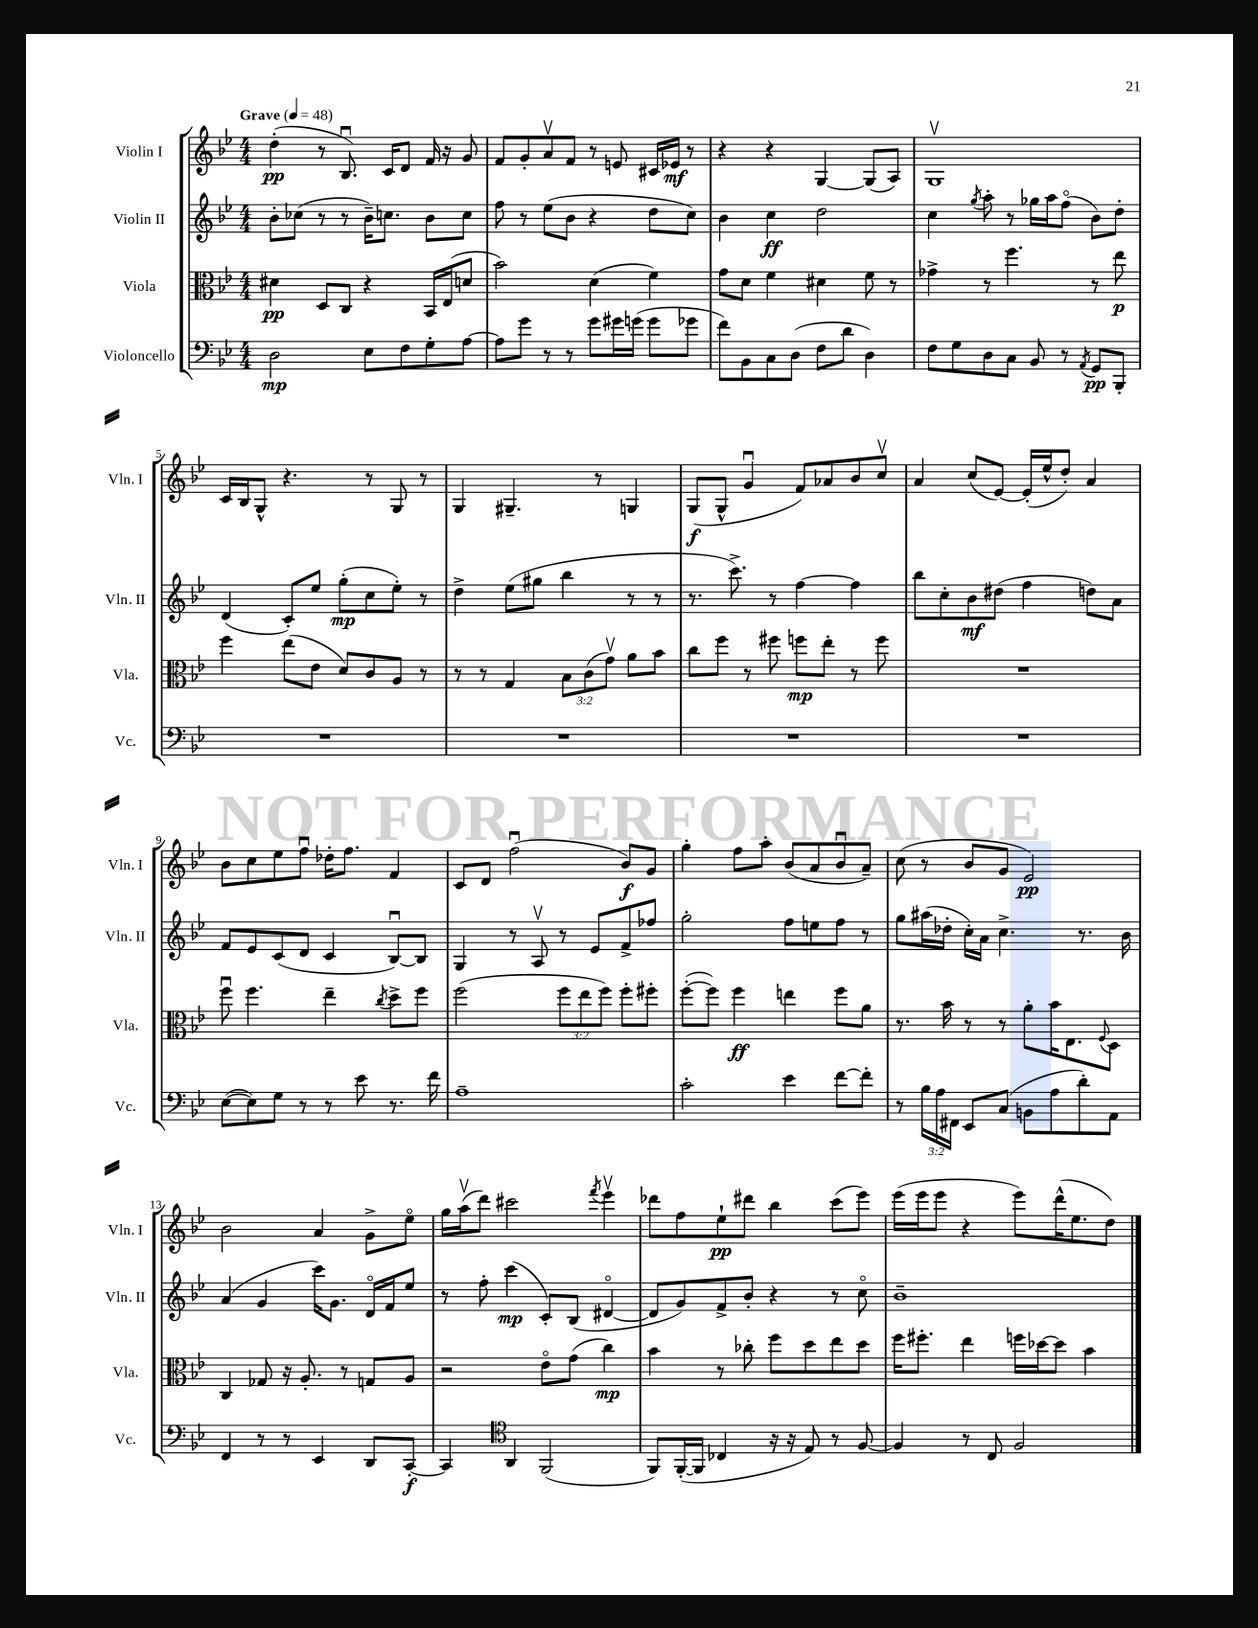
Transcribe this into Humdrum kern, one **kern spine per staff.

**kern	**dynam	**kern	**dynam	**kern	**dynam	**kern	**dynam
*part4	*part4	*part3	*part3	*part2	*part2	*part1	*part1
*staff4	*staff4	*staff3	*staff3	*staff2	*staff2	*staff1	*staff1
*I"Violoncello	*	*I"Viola	*	*I"Violin II	*	*I"Violin I	*
*I'Vc.	*	*I'Vla.	*	*I'Vln. II	*	*I'Vln. I	*
*clefF4	*	*clefC3	*	*clefG2	*	*clefG2	*
*k[b-e-]	*	*k[b-e-]	*	*k[b-e-]	*	*k[b-e-]	*
*M4/4	*	*M4/4	*	*M4/4	*	*M4/4	*
*MM48	*	*MM48	*	*MM48	*	*MM48	*
=1	=1	=1	=1	=1	=1	=1	=1
!	!	!	!	!	!	!LO:TX:a:B:t=Grave	!
2D\	mp	4d#X\	pp	8b-'\L	.	(4dd'\	pp
.	.	.	.	(8cc-X\J	.	.	.
.	.	8D/L	.	8r	.	8r	.
.	.	8C/J	.	8r	.	8.B-u/)	.
8E-\L	.	4r	.	16b-~\KL)	.	.	.
.	.	.	.	8.ccn\J	.	16c/KL	.
8F\	.	.	.	.	.	8d/J	.
8G'\	.	16BB-/LL	.	8b-\L	.	16f/	.
.	.	(16E-/J	.	.	.	16r	.
[8A\J	.	8dn/J	.	8cc\J	.	8g/	.
=2	=2	=2	=2	=2	=2	=2	=2
8A\L]	.	2b-\)	.	8ff\	.	8f/L	.
8g\J	.	.	.	8r	.	8g'/	.
8r	.	.	.	(8ee-\L	.	8av/	.
8r	.	.	.	8b-\J	.	8f/J	.
8g\L	.	(4d\	.	4r	.	8r	.
16g#X\L	.	.	.	.	.	8en/	.
(16gn\JJ	.	.	.	.	.	.	.
8g\L	.	4f\)	.	8dd\L	.	16c#X/LL	.
.	.	.	.	.	.	16e-X/JJ	mf
8g-X\J	.	.	.	8cc\J)	.	8r	.
=3	=3	=3	=3	=3	=3	=3	=3
8f\L)	.	8g\L	.	4b-\	.	4r	.
8BB-\	.	8d\J	.	.	.	.	.
8C\	.	4f\	.	4cc\	ff	4r	.
(8D\J	.	.	.	.	.	.	.
8F\L	.	4d#X\	.	2dd\	.	[4G/	.
8d\J	.	.	.	.	.	.	.
4D\)	.	8f\	.	.	.	(8G/L]	.
.	.	8r	.	.	.	8A/J)	.
=4	=4	=4	=4	=4	=4	=4	=4
8F\L	.	4g-X^\	.	4cc\	.	1Gv	.
8G\	.	.	.	.	.	.	.
.	.	.	.	8qgg/	.	.	.
8D\	.	8r	.	8aa'\	.	.	.
8C\J	.	4.ff\	.	8r	.	.	.
8BB-/	.	.	.	16gg-X\LL	.	.	.
.	.	.	.	16aa\J	.	.	.
8r	.	.	.	(8ff\J	.	.	.
8qAA/	.	.	.	.	.	.	.
8GG/L	pp	8r	.	8b-\L)	.	.	.
8BBB-'/J	.	8ee-\	p	8dd'\J	.	.	.
!!LO:LB:g=z
=5	=5	=5	=5	=5	=5	=5	=5
1r	.	4ff\	.	(4d/	.	16c/LL	.
.	.	.	.	.	.	16B-/J	.
.	.	.	.	.	.	8G^^/J	.
.	.	(8ee-\L	.	8c'/L)	.	4.r	.
.	.	8e-\J	.	8ee-/J	.	.	.
.	.	8d/L)	.	(8gg'\L	mp	.	.
.	.	8c/	.	8cc\	.	8r	.
.	.	8A/J	.	8ee-'\J)	.	8G/	.
.	.	8r	.	8r	.	8r	.
=6	=6	=6	=6	=6	=6	=6	=6
1r	.	8r	.	4dd^\	.	4G/	.
.	.	8r	.	.	.	.	.
.	.	4G/	.	(8ee-\L	.	4.G#X~/	.
.	.	.	.	8gg#X\J	.	.	.
.	.	12B-\L	.	4bb-\	.	.	.
.	.	(12c\	.	.	.	.	.
.	.	.	.	.	.	8r	.
.	.	12gv\J)	.	.	.	.	.
.	.	8a\L	.	8r	.	4Gn/	.
.	.	8b-\J	.	8r	.	.	.
=7	=7	=7	=7	=7	=7	=7	=7
1r	.	8cc\L	.	8.r	.	(8G/L	f
.	.	8ff\J	.	.	.	8G^^/J	.
.	.	.	.	8.ccc^\)	.	.	.
.	.	8r	.	.	.	4gu/	.
.	.	8ff#X\	.	8r	.	.	.
.	.	8ffn\L	mp	[4ff\	.	8f/L)	.
.	.	8ee-'\J	.	.	.	8a-X/	.
.	.	8r	.	4ff\]	.	8b-/	.
.	.	8ff\	.	.	.	8ccv/J	.
=8	=8	=8	=8	=8	=8	=8	=8
1r	.	1r	.	8bb-\L	.	4a/	.
.	.	.	.	8cc'\	.	.	.
.	.	.	.	8b-\	mf	(8cc/L	.
.	.	.	.	(8dd#X\J	.	[8e-/J)	.
.	.	.	.	4ff\	.	(16e-'/LL]	.
.	.	.	.	.	.	16ee-^^/J	.
.	.	.	.	.	.	8dd'/J)	.
.	.	.	.	8ddn\L)	.	4a/	.
.	.	.	.	8a\J	.	.	.
!!LO:LB:g=z
=9	=9	=9	=9	=9	=9	=9	=9
([8E-\L	.	8ffu\	.	8f/L	.	8b-\L	.
8E-\])	.	4.ff\	.	8e-/	.	8cc\	.
8G\J	.	.	.	(8c/	.	8ee-\	.
8r	.	.	.	8d/J	.	8ffu\J	.
8r	.	4ee-~\	.	4c/	.	16dd-X'\KL	.
.	.	.	.	.	.	8.ff\J	.
8e-\	.	.	.	.	.	.	.
.	.	8qcc/	.	.	.	.	.
8.r	.	8dd^\L	.	[8B-u/L)	.	4f/	.
.	.	8ff\J	.	8B-/J]	.	.	.
16f\	.	.	.	.	.	.	.
=10	=10	=10	=10	=10	=10	=10	=10
1A~	.	(2ff\	.	4G/	.	8c/L	.
.	.	.	.	.	.	8d/J	.
.	.	.	.	8r	.	(2ffu\	.
.	.	.	.	8Av/	.	.	.
.	.	12ff\L	.	8r	.	.	.
.	.	12ee-\	.	.	.	.	.
.	.	.	.	8e-/L	.	.	.
.	.	12ff\J)	.	.	.	.	.
.	.	8ff'\L	.	8f^/	.	8b-/L)	f
.	.	8ff#X'\J	.	8ff-X/J	.	8g/J	.
=11	=11	=11	=11	=11	=11	=11	=11
2c'\	.	([8ff'\L	.	2gg'\	.	4gg'\	.
.	.	8ff\J])	.	.	.	.	.
.	.	4ff\	ff	.	.	8ff\L	.
.	.	.	.	.	.	8aa'\J	.
4e-\	.	4een\	.	8ff\L	.	(8b-/L	.
.	.	.	.	8een\	.	8a/	.
[8f\L	.	8ff\L	.	8ff\J	.	8b-u/	.
8f'\J]	.	8a\J	.	8r	.	8a~/J)	.
=12	=12	=12	=12	=12	=12	=12	=12
8r	.	8.r	.	8gg\L	.	(8cc\	.
24B-\LL	.	.	.	(16aa#X\L	.	8r	.
24A\	.	.	.	.	.	.	.
.	.	16b-\	.	16dd-X'\JJ	.	.	.
24FF#X\JJ	.	.	.	.	.	.	.
8EE-/L	.	8r	.	16cc'\LL)	.	8b-/L	.
.	.	.	.	16a\JJ	.	.	.
(8C/J	.	8r	.	4.cc^\	.	8g/J	.
8BBn\L	.	8a'\L	.	.	.	2e-/)	pp
8A\	.	16b-\K	.	.	.	.	.
.	.	8.E-\	.	.	.	.	.
8d'\)	.	.	.	8.r	.	.	.
.	.	8qqF/	.	.	.	.	.
8AA\J	.	8D\J	.	.	.	.	.
.	.	.	.	16b-\	.	.	.
!!LO:LB:g=z
=13	=13	=13	=13	=13	=13	=13	=13
4FF/	.	4C/	.	(4a/	.	2b-\	.
8r	.	8G-X/	.	4g/	.	.	.
8r	.	16r	.	.	.	.	.
.	.	8.A'/	.	.	.	.	.
4EE-/	.	.	.	16ccc\KL)	.	4a/	.
.	.	.	.	8.g\J	.	.	.
.	.	8r	.	.	.	.	.
8DD/L	.	8Gn/L	.	16d/LL	.	8g^\L	.
.	.	.	.	16f/J	.	.	.
[8CC'/J	f	8A/J	.	8ee-/J	.	8ee-\J	.
=14	=14	=14	=14	=14	=14	=14	=14
4CC/]	.	2r	.	8r	.	16gg\LL	.
.	.	.	.	.	.	(16aav\J	.
.	.	.	.	8ff'\	.	8ddd\J)	.
*clefC4	*	*	*	*	*	*	*
4AA/	.	.	.	(4ccc\	mp	2ccc#X\	.
(2FF/	.	8e-\L	.	8c'/L)	.	.	.
.	.	(8g\J	.	(8B-/J	.	.	.
.	.	.	.	.	.	8qfff/	.
.	.	4cc\)	mp	[4d#X/	.	4eee-v\	.
=15	=15	=15	=15	=15	=15	=15	=15
8FF/L)	.	4b-\	.	8d#/L]	.	8ddd-X\L	.
([16FF'/L	.	.	.	8g/)	.	8ff\	.
16FF/JJ]	.	.	.	.	.	.	.
4C-X/	.	8r	.	8f^/	.	8ee-`\	pp
.	.	8cc-X'\	.	8b-'/J	.	8ddd#X\J	.
16r	.	8ff\L	.	4r	.	4bb-\	.
16r	.	.	.	.	.	.	.
8E-/)	.	8dd\	.	.	.	.	.
8r	.	8ee-\	.	8r	.	(8ccc\L	.
[8F/	.	8dd\J	.	8cc\	.	8eee-\J)	.
=16	=16	=16	=16	=16	=16	=16	=16
4F/]	.	16ff\KL	.	1b-~	.	(16eee-\LL	.
.	.	8.ff#X'\J	.	.	.	16eee-\J	.
.	.	.	.	.	.	8eee-\J	.
8r	.	4ee-\	.	.	.	4r	.
8C/	.	.	.	.	.	.	.
2F/	.	16ffn\LL	.	.	.	8eee-\L)	.
.	.	[16dd-X\J	.	.	.	.	.
.	.	8dd-\J]	.	.	.	(16ddd^^\K	.
.	.	.	.	.	.	8.ee-\	.
.	.	4b-\	.	.	.	.	.
.	.	.	.	.	.	8dd\J)	.
==	==	==	==	==	==	==	==
*-	*-	*-	*-	*-	*-	*-	*-
